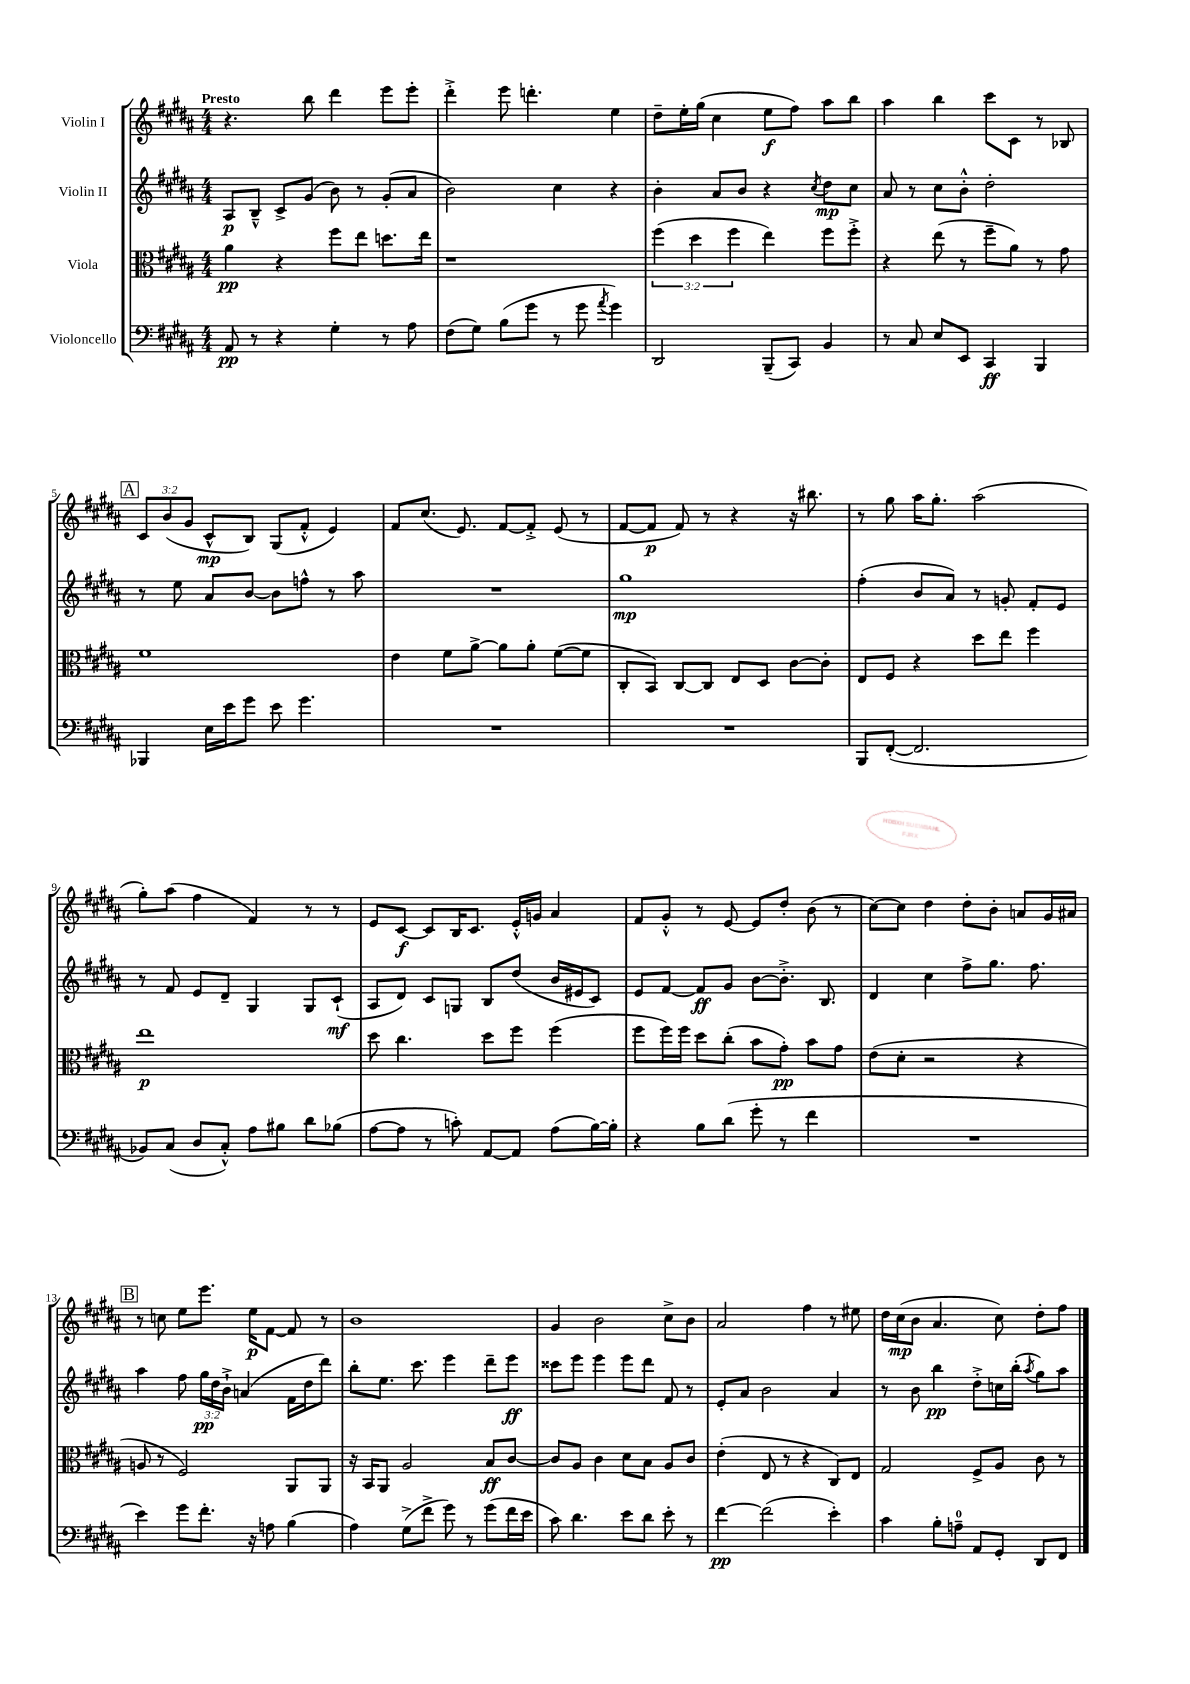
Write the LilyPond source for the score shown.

<<
\new StaffGroup <<
\new Staff = "s0" \with { instrumentName = "Violin I" } {
    \clef treble \key b \major \numericTimeSignature \time 4/4 \override Staff.TupletNumber.text = #tuplet-number::calc-fraction-text \tempo "Presto"
    \autoBeamOff r4. b''8 dis'''4 e'''8[ e'''8]-. |
    dis'''4-.-> e'''8 d'''4.-. e''4 |
    dis''8[-- e''16-. gis''16]( cis''4 e''8[\f fis''8]) ais''8[ b''8] |
    ais''4 b''4 cis'''8[ cis'8] r8 bes8 |
    \mark \markup { \box "A" } \tuplet 3/2 { cis'8[ b'8( gis'8] } cis'8[-^\mp b8]) gis8[( fis'8]-.-^ e'4) |
    fis'8[ cis''8.]( e'8.) fis'8[~ fis'8]-.-> e'8( r8 |
    fis'8[~ fis'8]\p fis'8) r8 r4 r16 bis''8. |
    r8 gis''8 ais''16[ gis''8.]-. ais''2( |
    gis''8[-.) ais''8]( fis''4 fis'4) r8 r8 |
    e'8[ cis'8]~\f cis'8[ b16 cis'8.] e'16[-.-^ g'16] ais'4 |
    fis'8[ gis'8]-.-^ r8 e'8~ e'8[ dis''8]-. b'8( r8 |
    cis''8[~) cis''8] dis''4 dis''8[-. b'8]-. a'8[ gis'16 ais'16] |
    \mark \markup { \box "B" } r8 c''8 e''8[ e'''8.] e''16[\p fis'8]~ fis'8 r8 |
    b'1 |
    gis'4 b'2 cis''8[-> b'8] |
    ais'2 fis''4 r8 eis''8 |
    dis''16[ cis''16\mp( b'8] ais'4. cis''8) dis''8[-. fis''8] \bar "|." |
}
\new Staff = "s1" \with { instrumentName = "Violin II" } {
    \clef treble \key b \major \numericTimeSignature \time 4/4 \override Staff.TupletNumber.text = #tuplet-number::calc-fraction-text
    \autoBeamOff ais8[\p b8]---^ cis'8[-> gis'8]( b'8) r8 gis'8[-.( ais'8] |
    b'2) cis''4 r4 |
    b'4-. ais'8[ b'8] r4 \acciaccatura { cis''8 } dis''8[\mp cis''8] |
    ais'8 r8 cis''8[ b'8]-.-^ dis''2-. |
    \mark \markup { \box "A" } r8 e''8 ais'8[ b'8]~ b'8[ f''8]-^ r8 ais''8 |
    R1 |
    gis''1\mp |
    fis''4-.( b'8[ ais'8]) r8 g'8-. fis'8[-. e'8] |
    r8 fis'8 e'8[ dis'8]-- gis4 gis8[ cis'8]-!\mf( |
    ais8[ dis'8]) cis'8[ g8] b8[ dis''8]( b'16[ eis'16 cis'8]) |
    e'8[ fis'8]~ fis'8[\ff gis'8] b'8[~ b'8.]-.-> b8. |
    dis'4 cis''4 fis''8[-> gis''8.] fis''8. |
    \mark \markup { \box "B" } ais''4 fis''8 \tuplet 3/2 { gis''16[\pp dis''16 b'16]-!-> } a'4( fis'16[ dis''16 dis'''8]) |
    b''8[-. e''8.] cis'''8. e'''4 dis'''8[-- e'''8]\ff |
    cisis'''8[ e'''8] e'''4 e'''8[ dis'''8] fis'8 r8 |
    e'8[-. ais'8] b'2 ais'4 |
    r8 b'8 b''4\pp dis''8[-.-> c''16 b''16]-.( \acciaccatura { ais''8 } gis''8[) ais''8] \bar "|." |
}
\new Staff = "s2" \with { instrumentName = "Viola" } {
    \clef alto \key b \major \numericTimeSignature \time 4/4 \override Staff.TupletNumber.text = #tuplet-number::calc-fraction-text
    \autoBeamOff ais'4\pp r4 fis''8[ e''8] d''8.[ e''16] |
    r1 |
    \tuplet 3/2 { fis''4( dis''4 fis''4 } e''4) fis''8[ fis''8]-.-> |
    r4 e''8( r8 fis''8[-- ais'8]) r8 gis'8 |
    \mark \markup { \box "A" } fis'1 |
    e'4 fis'8[ ais'8]~-> ais'8[ ais'8]-. fis'8[~( fis'8] |
    cis8[-. b,8]) cis8[~ cis8] e8[ dis8] cis'8[~ cis'8]-. |
    e8[ fis8] r4 dis''8[ e''8] fis''4 |
    e''1\p |
    dis''8 cis''4. dis''8[ fis''8] fis''4( |
    fis''8[ fis''16) fis''16] dis''8[ cis''8]-.( b'8[ gis'8]-.\pp) b'8[ gis'8] |
    e'8[( dis'8]-. r2 r4 |
    \mark \markup { \box "B" } a8 r8 fis2) ais,8[ ais,8] |
    r16 b,16[ ais,8] ais2 b8[\ff cis'8]~ |
    cis'8[ ais8] cis'4 dis'8[ b8] ais8[ cis'8] |
    e'4-.( e8 r8 r4 cis8[) e8] |
    gis2 fis8[-> ais8] cis'8 r8 \bar "|." |
}
\new Staff = "s3" \with { instrumentName = "Violoncello" } {
    \clef bass \key b \major \numericTimeSignature \time 4/4
    \autoBeamOff ais,8\pp r8 r4 gis4-. r8 ais8 |
    fis8[( gis8]) b8[( gis'8] r8 gis'8 \acciaccatura { ais'8 } gis'4) |
    dis,2 b,,8[--( cis,8]) b,4 |
    r8 cis8 e8[ e,8] cis,4\ff b,,4 |
    \mark \markup { \box "A" } bes,,4 e16[ e'16 gis'8] e'8 gis'4. |
    R1 |
    R1 |
    b,,8[ fis,8]~-.( fis,2. |
    bes,8[) cis8]( dis8[ cis8]-.-^) ais8[ bis8] dis'8[ bes8]( |
    ais8[~ ais8] r8 c'8-.) ais,8[~ ais,8] ais8[( b16~) b16]-. |
    r4 b8[ dis'8]( gis'8-. r8 fis'4 |
    R1 |
    \mark \markup { \box "B" } e'4) gis'8[ fis'8.]-. r16 a8 b4( |
    ais4) gis8[->( fis'8]-> gis'8) r8 gis'8[( fis'16 e'16] |
    cis'8) dis'4. e'8[ dis'8] e'8-. r8 |
    fis'4~\pp fis'2( e'4-.) |
    cis'4 b8[-. a8]-0-- ais,8[ gis,8]-. dis,8[ fis,8] \bar "|." |
}
>>
>>
